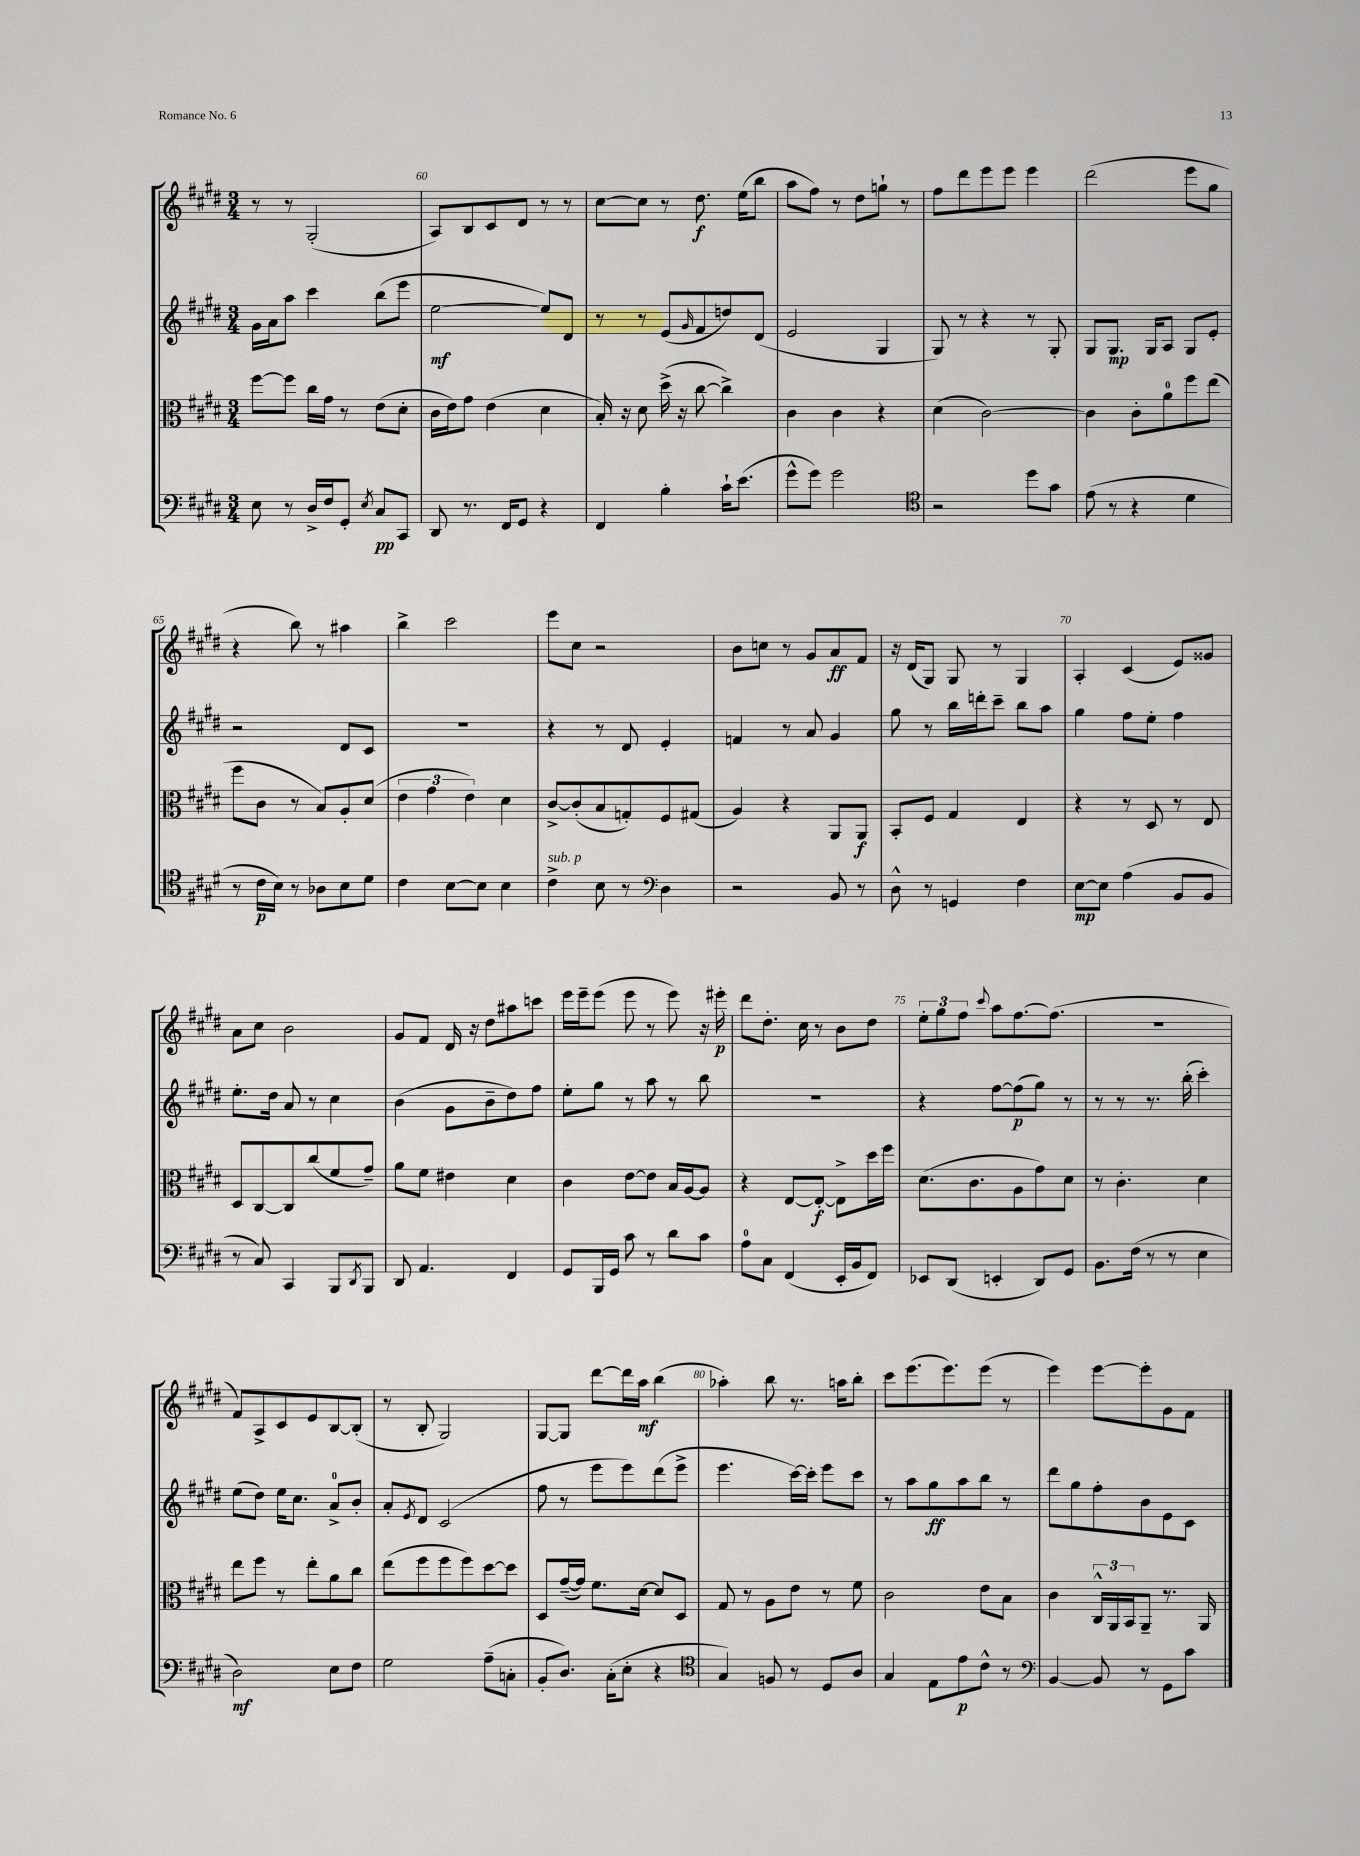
<<
\new StaffGroup <<
\new Staff = "s0" {
    \clef treble \key e \major \numericTimeSignature \time 3/4
    r8 r8 gis2-.( |
    a8) b8 cis'8 dis'8 r8 r8 |
    cis''8~ cis''8 r8 dis''8.\f e''16( b''8 |
    a''8 fis''8) r8 dis''8 g''8-! r8 |
    fis''8 dis'''8 e'''8 e'''8 e'''4 |
    dis'''2( e'''8 gis''8 |
    r4 b''8) r8 ais''4 |
    b''4-> cis'''2 |
    e'''8 cis''8 r2 |
    b'8 c''8 r8 gis'8 a'8\ff fis'8 |
    r16 dis'16( gis8) gis8 r8 gis4 |
    a4-. cis'4( e'8) gisis'8 |
    a'8 cis''8 b'2 |
    gis'8 fis'8 dis'16 r16 dis''8 ais''8 c'''8 |
    e'''16 e'''16-- e'''8( e'''8 r8 e'''8) r16 eis'''16-.\p |
    dis'''8 dis''8.-. cis''16 r8 b'8 dis''8 |
    \tuplet 3/2 { e''8-. gis''8 fis''8 } \appoggiatura { cis'''8 } a''8 fis''8.~ fis''8.( |
    r2. |
    fis'8) a8-> cis'8 e'8 b8~ b8-.( |
    r8 b8-. gis2) |
    gis8~ gis8 dis'''8~ dis'''16 a''16\mf b''4( |
    aes''4-.) b''8 r8. a''16 b''8-. |
    cis'''8 e'''8.( e'''8.) e'''8( r8 |
    e'''4) e'''8~ e'''8-. gis'8 fis'8 \bar "|." |
}
\new Staff = "s1" {
    \clef treble \key e \major \numericTimeSignature \time 3/4
    gis'16 a'16 a''8 cis'''4 b''8( e'''8 |
    e''2~\mf e''8) dis'8 |
    r8 r8 e'8( \grace { gis'16 } fis'8 d''8) dis'8( |
    e'2 gis4 |
    gis8) r8 r4 r8 gis8-. |
    gis8 gis8.\mp gis16 a8 gis8 e'8-. |
    r2 dis'8 cis'8 |
    R2. |
    r4 r8 dis'8 e'4-. |
    f'4 r8 a'8 gis'4 |
    gis''8 r8 b''16 d'''16-. cis'''8-- b''8 a''8 |
    gis''4 fis''8 e''8-. fis''4 |
    e''8.-. dis''16 a'8 r8 cis''4 |
    b'4( gis'8 b'8-- dis''8) fis''8 |
    e''8-. gis''8 r8 a''8 r8 b''8 |
    R2. |
    r4 fis''8~ fis''8\p( gis''8) r8 |
    r8 r8 r8. b''16-.( cis'''4-.) |
    e''8( dis''8) e''16 cis''8. a'8-0-> b'8-. |
    a'8-. \acciaccatura { e'8 } dis'8 cis'2( |
    fis''8 r8 e'''8 e'''8) dis'''8( e'''8-> |
    e'''4. cis'''16~) cis'''16-. e'''8 cis'''8 |
    r8 a''8 gis''8\ff a''8 b''8 r8 |
    dis'''8 gis''8 fis''8-. b'8 e'8 cis'8 \bar "|." |
}
\new Staff = "s2" {
    \clef alto \key e \major \numericTimeSignature \time 3/4
    fis''8~ fis''8 cis''16 gis'16 r8 e'8( dis'8-. |
    cis'16 e'16) gis'8 e'4( dis'4 |
    b16-.) r16 dis'8 dis''16->( r16 cis''8~ cis''4->) |
    cis'4 cis'4 r4 |
    dis'4( cis'2~) |
    cis'4 cis'8-. a'8-0 fis''8 e''8( |
    fis''8 cis'8 r8 b8) a8-. dis'8( |
    \tuplet 3/2 { e'4 gis'4 e'4) } dis'4 |
    cis'8~-> cis'8-.( b8 g8-.) fis8 gis8( |
    a4) r4 a,8 a,8\f |
    b,8-. fis8 gis4 e4 |
    r4 r8 dis8 r8 e8 |
    dis8 cis8~ cis8 cis''8( fis'8 gis'8--) |
    a'8 fis'8 eis'4 dis'4 |
    cis'4 e'8~ e'8 b16 a16~ a8 |
    r4 e8~ e8~-.\f e8-> dis''16 fis''16 |
    dis'8.( cis'8. a8 gis'8) dis'8 |
    r8 cis'4.-. dis'4 |
    e''8 fis''8 r8 e''8-. a'8 cis''8 |
    e''8( fis''8 fis''8 fis''8) dis''8~ dis''8 |
    dis8 gis'16~--( gis'16) fis'8. dis'16~ dis'8 dis8 |
    gis8 r8 a8 e'8 r8 fis'8 |
    cis'2 e'8 b8 |
    cis'4 \tuplet 3/2 { cis16-^ a,16 b,16 } a,8-- r8. a,16 \bar "|." |
}
\new Staff = "s3" {
    \clef bass \key e \major \numericTimeSignature \time 3/4
    e8 r8 dis16-> fis16 gis,8-. \acciaccatura { e8 } cis8\pp cis,8 |
    dis,8 r8. fis,16 gis,8 r4 |
    fis,4 b4-. cis'16-! e'8.( |
    gis'8-^ gis'8) gis'2 |
    \clef tenor r2 dis''8 gis'8 |
    e'8( r8 r4 dis'4 |
    r8 cis'16\p b16) r8 aes8 b8 dis'8 |
    cis'4 b8~ b8 b4 |
    cis'4->^\markup { \italic "sub. p" } b8 r8 \clef bass dis4 |
    r2 b,8 r8 |
    dis8-^ r8 g,4 fis4 |
    e8~\mp e8 a4( b,8 b,8 |
    r8 cis8) cis,4 b,,8 \acciaccatura { dis,8 } b,,8 |
    dis,8 a,4. fis,4 |
    gis,8 b,,16 gis,16 cis'8 r8 dis'8 cis'8 |
    a8-0 cis8 fis,4( e,16-. b,16 fis,8) |
    ees,8 dis,8( e,4-. dis,8) gis,8 |
    b,8. fis16( r8 r8 e4 |
    dis2\mf) e8 fis8 |
    gis2 a8--( c8-. |
    b,8-. dis8.) cis16-.( e8-. r4 |
    \clef tenor gis4) f8 r8 dis8 a8 |
    gis4 e8 e'8\p cis'8-^ r8 |
    \clef bass b,4~ b,8 r8 gis,8 cis'8 \bar "|." |
}
>>
>>
\layout { \context { \Score currentBarNumber = #59 \override BarNumber.break-visibility = ##(#f #t #t) barNumberVisibility = #(every-nth-bar-number-visible 5) } }
